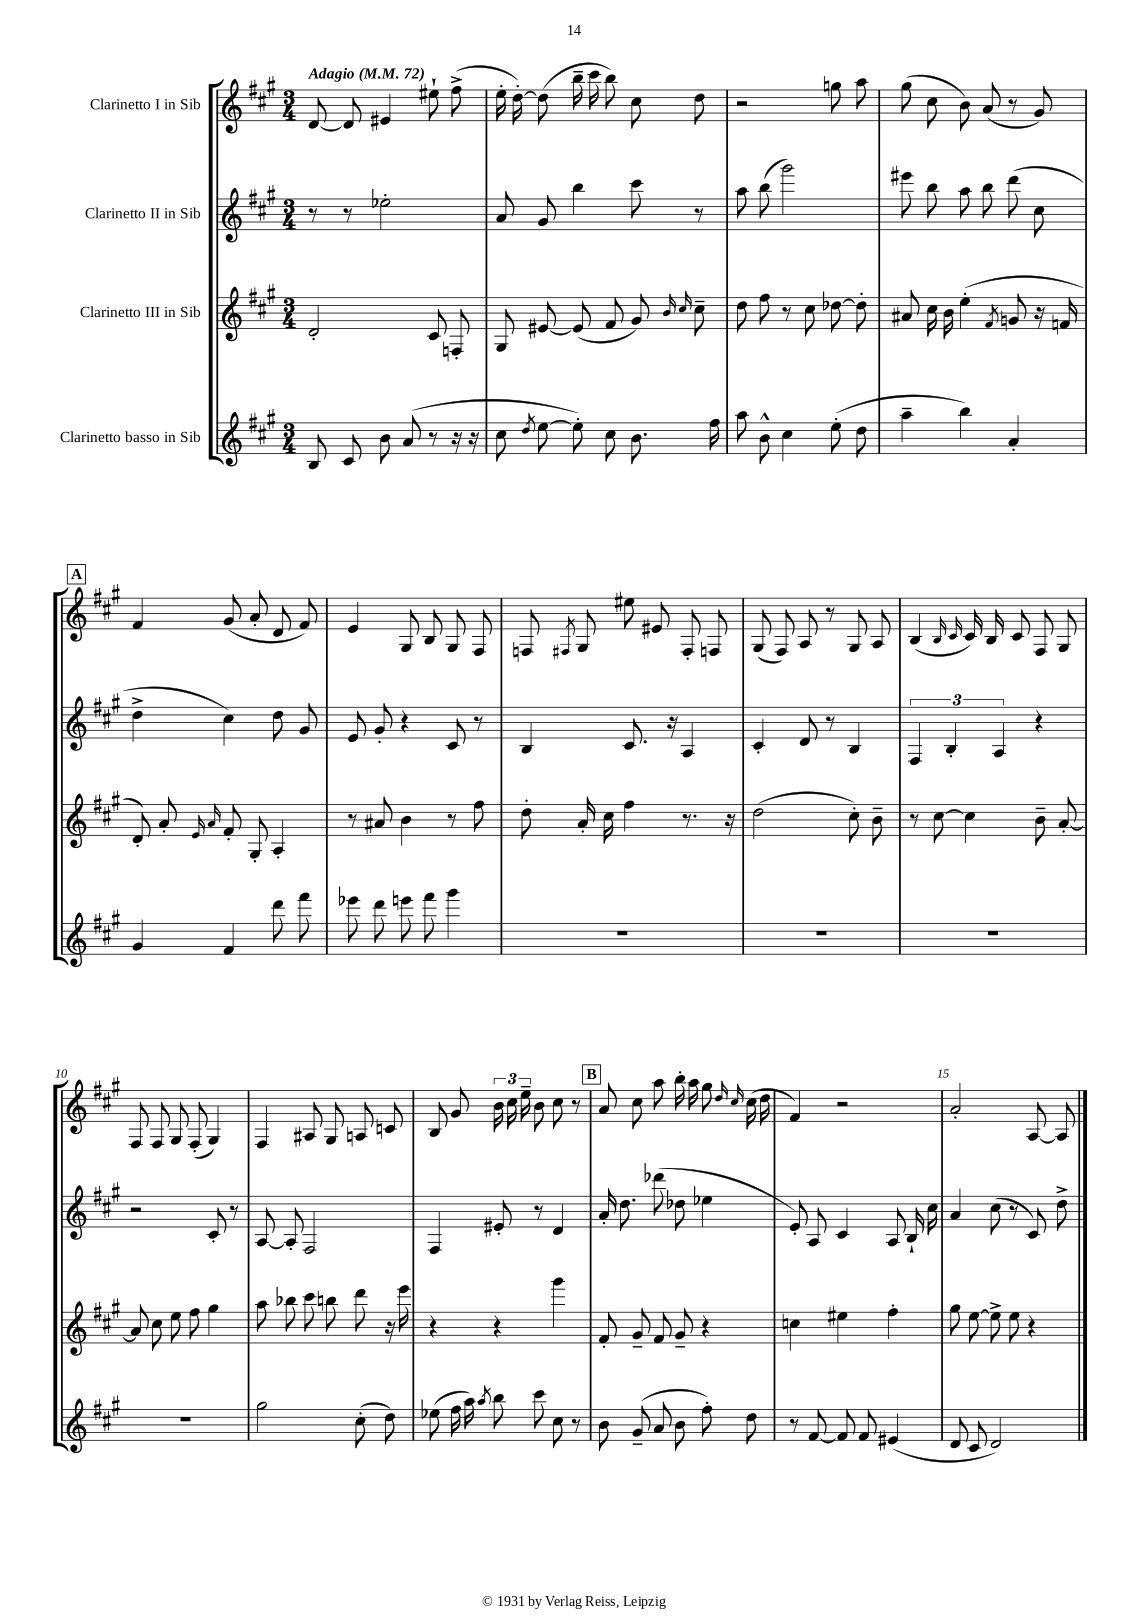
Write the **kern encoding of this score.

**kern	**kern	**kern	**kern
*part4	*part3	*part2	*part1
*staff4	*staff3	*staff2	*staff1
*I"Clarinetto basso in Sib	*I"Clarinetto III in Sib	*I"Clarinetto II in Sib	*I"Clarinetto I in Sib
*clefG2	*clefG2	*clefG2	*clefG2
*k[f#c#g#]	*k[f#c#g#]	*k[f#c#g#]	*k[f#c#g#]
*M3/4	*M3/4	*M3/4	*M3/4
*MM72	*MM72	*MM72	*MM72
=1	=1	=1	=1
!	!	!	!LO:TX:a:B:t=Adagio
8B/	2d'/	8r	[8d/
8c#/	.	8r	8d/]
8b\	.	2ee-X'\	4e#X/
(8a/	.	.	.
8r	8c#/	.	8ee#X`\
16r	8Fn'/	.	(8ff#^\
16r	.	.	.
=2	=2	=2	=2
8cc#\	8G#/	8a/	16ee'\
.	.	.	[16dd'\)
8qdd/	.	.	.
[8ee\	[8e#X/	8g#/	(8dd\]
8ee'\])	(8e#/]	4bb\	16bb~\
.	.	.	16ccc#\
8cc#\	8f#/	.	8bb\)
8.b\	8g#/)	8ccc#\	8cc#\
.	16qqb/	.	.
.	16qqcc#/	.	.
.	8cc#~\	8r	8dd\
16ff#\	.	.	.
=3	=3	=3	=3
8aa\	8dd\	8aa\	2r
8b^^\	8ff#\	(8bb\	.
4cc#\	8r	2ggg#\)	.
.	8cc#\	.	.
(8ee'\	[8dd-X\	.	8ggn\
8dd\	8dd-'\]	.	8aa\
=4	=4	=4	=4
4aa~\	8a#X/	8eee#X\	(8gg#\
.	16cc#\	8bb\	8cc#\
.	16b\	.	.
4bb\)	(4ee'\	8aa\	8b\)
.	.	8bb\	(8a/
.	8qf#/	.	.
4a'/	8gn/	(8ddd\	8r
.	16r	8cc#\	8g#/)
.	16fn/	.	.
!!LO:LB:g=z
!!LO:REH:place=s1:t=A
=5	=5	=5	=5
4g#/	8d'/)	4dd^\	4f#/
.	8a'/	.	.
.	16qqe/	.	.
.	16qqa/	.	.
4f#/	8f#'/	4cc#\)	(8g#/
.	8G#'/	.	8a'/
8ddd\	4A'/	8dd\	8d/
8fff#\	.	8g#/	8f#/)
=6	=6	=6	=6
8eee-X\	8r	8e/	4e/
8ddd\	8a#X/	8g#'/	.
8eeen\	4b\	4r	8G#/
8fff#\	.	.	8B/
4ggg#\	8r	8c#/	8G#/
.	8ff#\	8r	8F#/
=7	=7	=7	=7
2.r	8dd'\	4B/	8Fn/
.	.	.	8qF#X/
.	16a'/	.	8G#/
.	16cc#\	.	.
.	4ff#\	8.c#/	8ee#X\
.	.	.	8e#X/
.	.	16r	.
.	8.r	4A/	8F#'/
.	.	.	8Fn/
.	16r	.	.
=8	=8	=8	=8
2.r	(2dd\	4c#'/	(8G#/
.	.	.	8F#/)
.	.	8d/	8A/
.	.	8r	8r
.	8cc#'\)	4B/	8G#/
.	8b~\	.	8A/
=9	=9	=9	=9
2.r	8r	6F#/	(4B/
.	[8cc#\	.	.
.	.	6B'/	.
.	.	.	16qqB/
.	.	.	16qqc#/
.	4cc#\]	.	16c#/)
.	.	.	16B/
.	.	6A/	.
.	.	.	8c#/
.	8b~\	4r	8F#/
.	[8a'/	.	8G#/
!!LO:LB:g=z
=10	=10	=10	=10
2.r	8a/]	2r	8F#/
.	8cc#\	.	8F#/
.	8ee\	.	8G#/
.	8ff#\	.	(8F#'/
.	4gg#\	8c#'/	4G#/)
.	.	8r	.
=11	=11	=11	=11
2gg#\	8aa\	[8A/	4F#/
.	8bb-X\	8A'/]	.
.	8ccc#\	2F#/	8A#X/
.	8bbn\	.	8G#/
(8cc#'\	8ddd\	.	8An/
8dd\)	16r	.	8cn/
.	16eee\	.	.
=12	=12	=12	=12
(8ee-X\	4r	4F#/	8B/
16ff#\	.	.	8g#/
16aa\)	.	.	.
8qaa/	.	.	.
8bb\	4r	8e#X'/	24b\
.	.	.	24cc#\
.	.	.	24ee~\
8ccc#\	.	8r	8b\
8cc#\	4ggg#\	4d/	8cc#\
8r	.	.	8r
!!LO:REH:place=s1:t=B
=13	=13	=13	=13
8b\	8f#'/	16a'/	8a/
.	.	8.dd\	.
(8g#~/	8g#~/	.	8cc#\
8a/	8f#/	(8ddd-X\	8aa\
8b\	8g#~/	8dd-X\	16bb'\
.	.	.	16aa\
8ff#'\)	4r	4ee-X\	8gg#\
.	.	.	16qqdd/
.	.	.	16qqcc#/
8dd\	.	.	(16cc#\
.	.	.	16dd\
=14	=14	=14	=14
8r	4ccn\	8e'/)	4f#/)
[8f#/	.	8A/	.
8f#/]	4ee#X\	4c#/	2r
8f#/	.	.	.
(4e#X/	4ff#'\	8A/	.
.	.	16B`/	.
.	.	16cc#\	.
=15	=15	=15	=15
8d/	8gg#\	4a/	2a'/
8c#/	[8ee\	.	.
2d/)	8ee^\]	(8cc#\	.
.	8ee\	8r	.
.	4r	8c#/)	[8A/
.	.	8dd^\	8A/]
==	==	==	==
*-	*-	*-	*-
